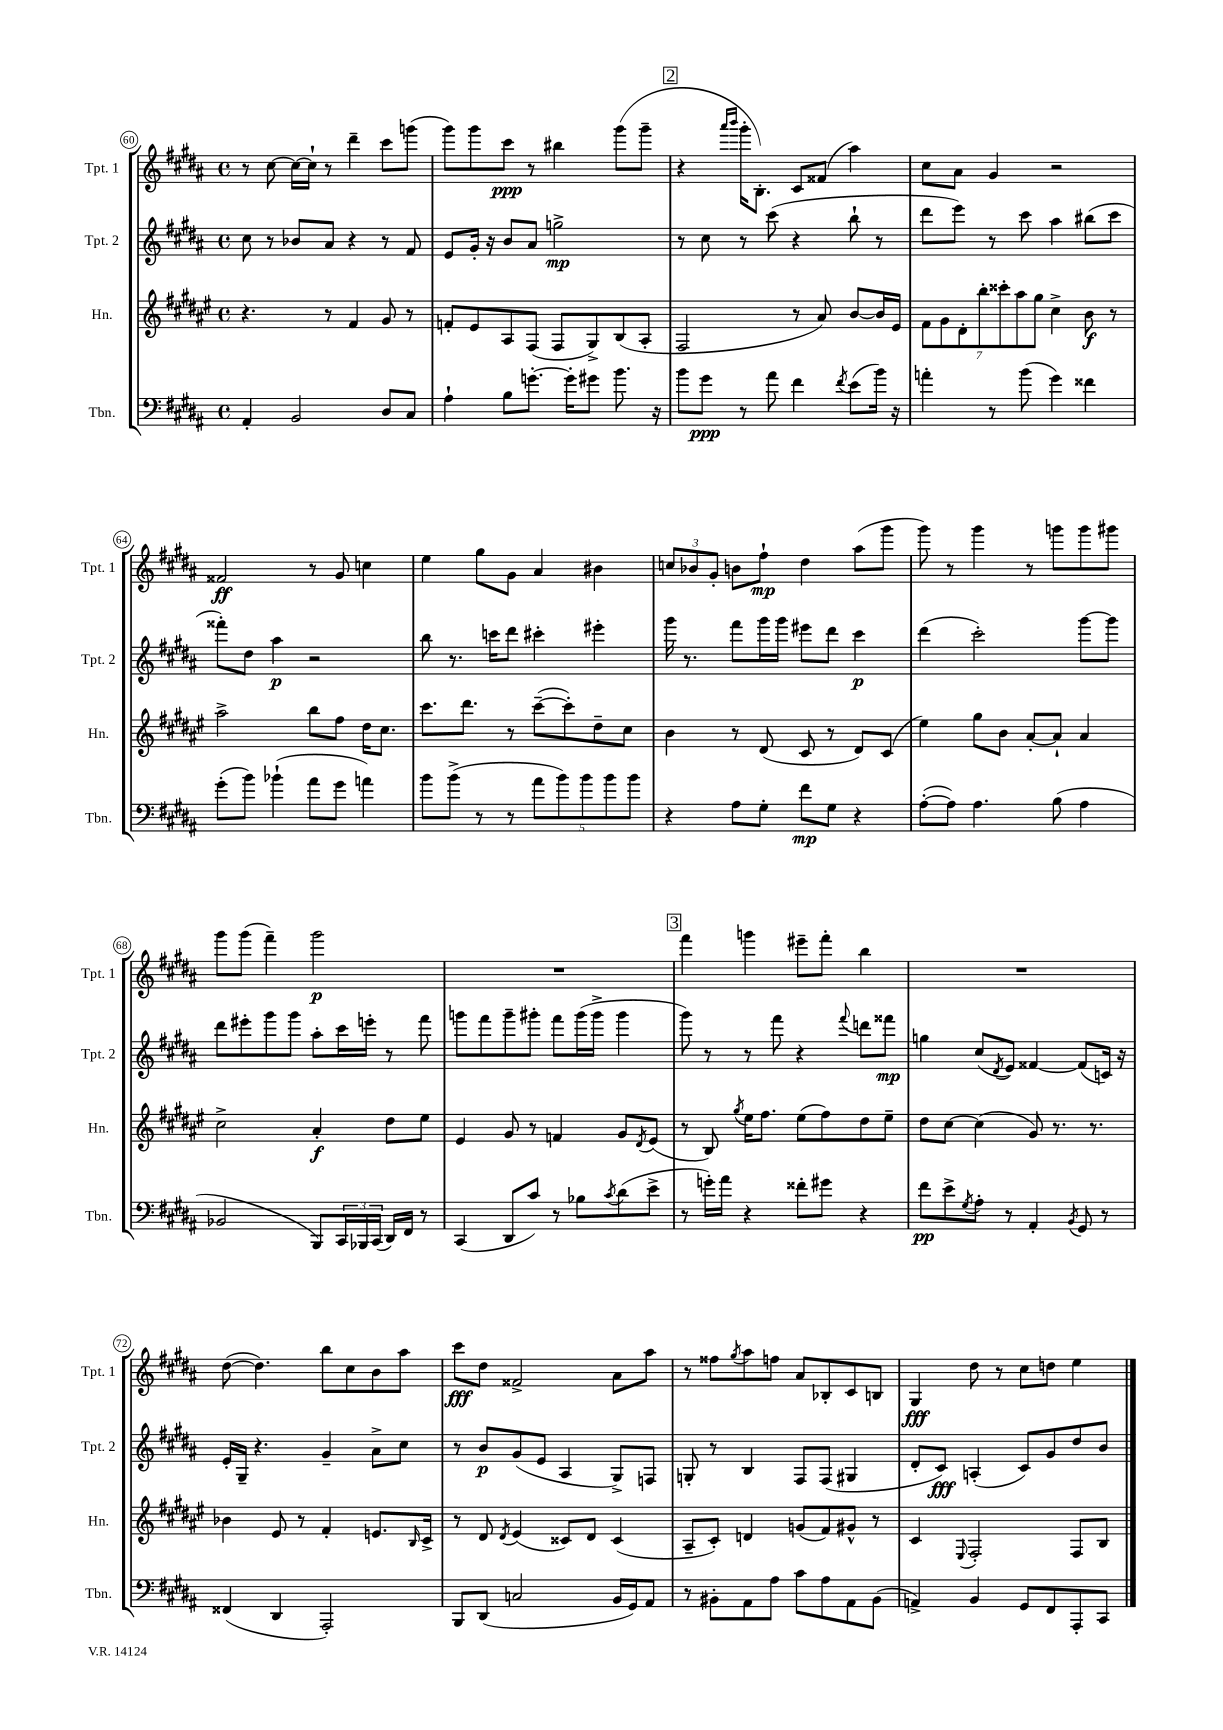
<<
\new StaffGroup <<
\new Staff = "s0" \with { instrumentName = "Tpt. 1" shortInstrumentName = "Tpt. 1" } {
    \clef treble \key b \major \defaultTimeSignature \time 4/4
    r8 cis''8~ cis''16~ cis''16-! r8 dis'''4-- cis'''8 g'''8( |
    gis'''8) gis'''8 cis'''8\ppp r8 bis''4 gis'''8( gis'''8-- |
    \mark \markup { \box "2" } r4 \grace { ais'''16 b'''16 } gis'''16-. b8.-.) cis'8 fisis'8( ais''4) |
    cis''8 ais'8 gis'4 r2 |
    fisis'2\ff r8 gis'8 c''4 |
    e''4 gis''8 gis'8 ais'4 bis'4 |
    \tuplet 3/2 { c''8 bes'8 gis'8-. } b'8 fis''8-!\mp dis''4 ais''8( gis'''8 |
    gis'''8) r8 gis'''4 r8 g'''8 g'''8 gis'''8 |
    gis'''8 gis'''8( fis'''4--) gis'''2\p |
    R1 |
    \mark \markup { \box "3" } fis'''4 g'''4 eis'''8-- fis'''8-. b''4 |
    R1 |
    dis''8~( dis''4.) b''8 cis''8 b'8 ais''8 |
    cis'''8\fff dis''8 fisis'2-> ais'8 ais''8 |
    r8 fisis''8 \acciaccatura { gis''8 } ais''8 f''8 ais'8 bes8-. cis'8 b8 |
    gis4\fff dis''8 r8 cis''8 d''8 e''4 \bar "|." |
}
\new Staff = "s1" \with { instrumentName = "Tpt. 2" shortInstrumentName = "Tpt. 2" } {
    \clef treble \key b \major \defaultTimeSignature \time 4/4
    cis''8 r8 bes'8 ais'8 r4 r8 fis'8 |
    e'8 gis'16-. r16 b'8 ais'8 g''2->\mp |
    \mark \markup { \box "2" } r8 cis''8 r8 cis'''8( r4 b''8-! r8 |
    dis'''8 e'''8) r8 cis'''8 ais''4 bis''8( cis'''8 |
    fisis'''8-.) dis''8 ais''4\p r2 |
    b''8 r8. c'''16 dis'''8 cis'''4-. eis'''4-. |
    gis'''16 r8. fis'''8 gis'''16 gis'''16 eis'''8 dis'''8 cis'''4\p |
    dis'''4( cis'''2-.) gis'''8~ gis'''8 |
    dis'''8 eis'''8-. gis'''8 gis'''8 ais''8-. cis'''16 e'''16-. r8 fis'''8 |
    g'''8 fis'''8 g'''8-- gis'''8-. fis'''8 gis'''16( gis'''16-> gis'''4 |
    \mark \markup { \box "3" } gis'''8) r8 r8 fis'''8 r4 \appoggiatura { fis'''8 } d'''8 fisis'''8\mp |
    g''4 cis''8( \acciaccatura { dis'8 } e'8) fisis'4~ fisis'8( c'16) r16 |
    e'16-. gis16-- r4. gis'4-- ais'8-> cis''8 |
    r8 b'8\p gis'8( e'8 ais4 gis8->) f8 |
    g8-. r8 b4 fis8 fis8( gis4 |
    dis'8-. cis'8\fff) a4-.( cis'8) gis'8 dis''8 b'8 \bar "|." |
}
\new Staff = "s2" \with { instrumentName = "Hn." shortInstrumentName = "Hn." } {
    \clef treble \key fis \major \defaultTimeSignature \time 4/4
    r4. r8 fis'4 gis'8 r8 |
    f'8-. eis'8 ais8 fis8( fis8 gis8->) b8( ais8-. |
    \mark \markup { \box "2" } fis2 r8 ais'8) b'8~ b'16 eis'16 |
    \tuplet 7/4 { fis'8 gis'8 dis'8-. b''8-. cisis'''8-. ais''8 gis''8 } cis''4-> b'8\f r8 |
    ais''2-> b''8 fis''8 dis''16 cis''8. |
    cis'''8. dis'''8. r8 cis'''8~--( cis'''8-.) dis''8-- cis''8 |
    b'4 r8 dis'8( cis'8 r8 dis'8) cis'8( |
    eis''4) gis''8 b'8 ais'8~-. ais'8-! ais'4 |
    cis''2-> ais'4-.\f dis''8 eis''8 |
    eis'4 gis'8 r8 f'4 gis'8 \acciaccatura { dis'8 } eis'8( |
    \mark \markup { \box "3" } r8 b8) \acciaccatura { gis''8 } eis''16 fis''8. eis''8( fis''8) dis''8 eis''8-- |
    dis''8 cis''8~ cis''4( gis'8) r8. r8. |
    bes'4 eis'8 r8 fis'4-. e'8. \grace { b16 } cis'16-> |
    r8 dis'8 \acciaccatura { dis'8 } eis'4( cisis'8) dis'8 cisis'4( |
    ais8-- cis'8-.) d'4 g'8( fis'8) gis'8-^ r8 |
    cis'4 \appoggiatura { eis8 } fis2-. fis8 b8 \bar "|." |
}
\new Staff = "s3" \with { instrumentName = "Tbn." shortInstrumentName = "Tbn." } {
    \clef bass \key b \major \defaultTimeSignature \time 4/4
    ais,4-. b,2 dis8 cis8 |
    ais4-! b8 g'8.~-. g'16-. gis'8 b'8. r16 |
    \mark \markup { \box "2" } b'8 gis'8\ppp r8 ais'8 fis'4 \acciaccatura { fis'8 } e'8( b'16) r16 |
    a'4-. r8 b'8( gis'4) fisis'4 |
    gis'8-.( b'8) bes'4-!( ais'8 gis'8 a'4) |
    b'8 b'8->( r8 r8 \tuplet 5/4 { ais'8 b'8) b'8 b'8 b'8 } |
    r4 ais8 gis8-. fis'8\mp gis8 r4 |
    ais8~-.( ais8) ais4. b8( ais4 |
    bes,2 b,,8) \tuplet 3/2 { cis,16 bes,,16 cis,16( } dis,16) fis,16 r8 |
    cis,4( dis,8 cis'8) r8 bes8 \acciaccatura { cis'8 } dis'8( e'8-> |
    \mark \markup { \box "3" } r8 g'16-.) ais'16 r4 fisis'8-. gis'8 r4 |
    fis'8\pp e'8-> \acciaccatura { gis8 } ais8-. r8 ais,4-. \acciaccatura { b,8 } gis,8 r8 |
    fisis,4( dis,4 ais,,2-.) |
    b,,8 dis,8( c2 b,16 gis,16) ais,8 |
    r8 bis,8-. ais,8 ais8 cis'8 ais8 ais,8 bis,8( |
    a,4->) b,4 gis,8 fis,8 ais,,8-. cis,8 \bar "|." |
}
>>
>>
\layout { \context { \Score currentBarNumber = #60 \override BarNumber.stencil = #(make-stencil-circler 0.1 0.3 ly:text-interface::print) } }
